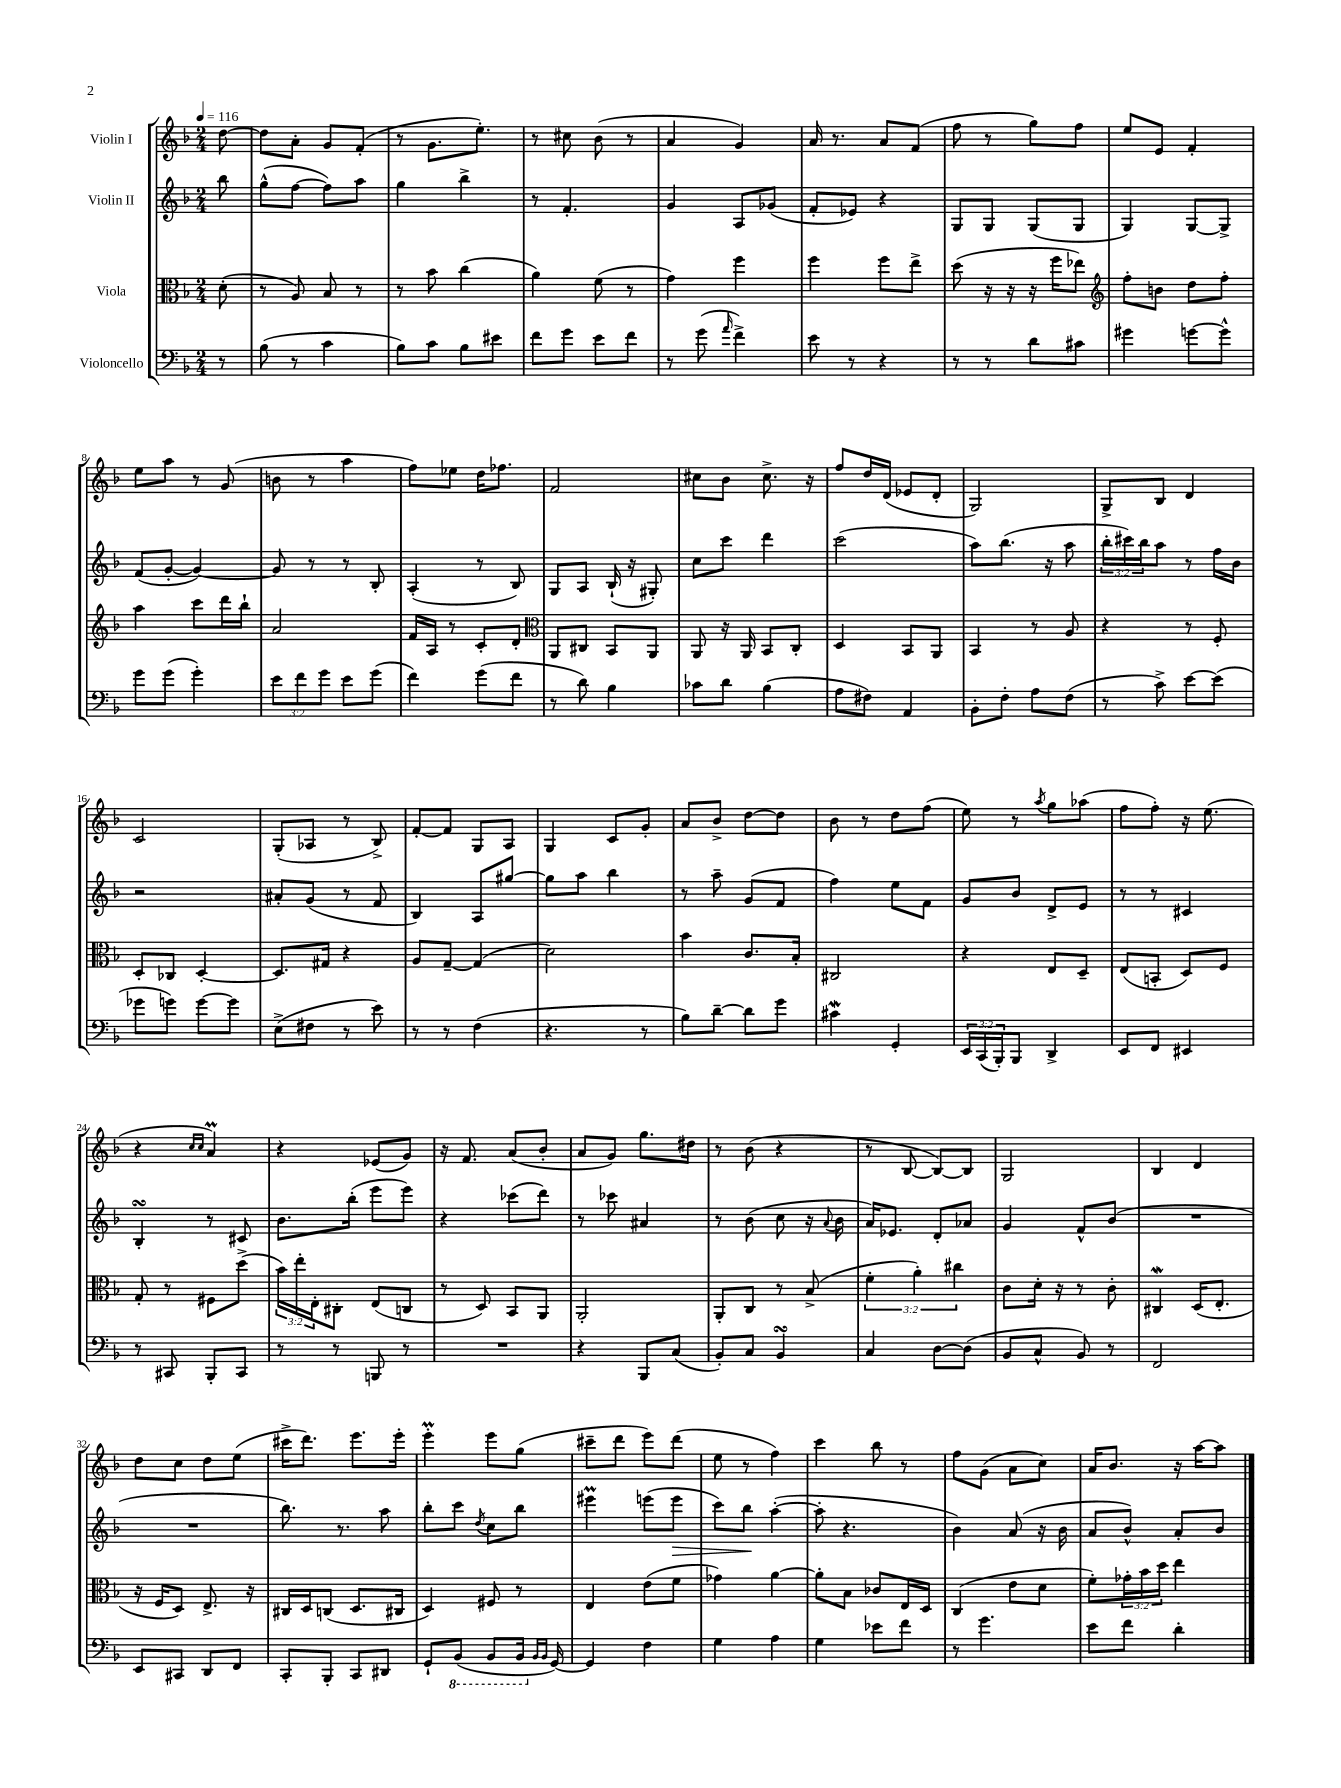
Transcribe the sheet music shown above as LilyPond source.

<<
\new StaffGroup <<
\new Staff = "s0" \with { instrumentName = "Violin I" } {
    \clef treble \key f \major \numericTimeSignature \time 2/4 \partial 8 \tempo 4 = 116
    d''8~ |
    d''8 a'8-. g'8 f'8-.( |
    r8 g'8. e''8.-.) |
    r8 cis''8 bes'8( r8 |
    a'4 g'4) |
    a'16 r8. a'8 f'8( |
    f''8 r8 g''8) f''8 |
    e''8 e'8 f'4-. |
    e''8 a''8 r8 g'8( |
    b'8 r8 a''4 |
    f''8) ees''8 d''16 fes''8. |
    f'2 |
    cis''8 bes'8 cis''8.-> r16 |
    f''8 d''16 d'16( ees'8 d'8-. |
    g2) |
    g8-> bes8 d'4 |
    c'2 |
    g8-.( aes8 r8 bes8->) |
    f'8~-. f'8 g8 a8 |
    g4 c'8 g'8-. |
    a'8 bes'8-> d''8~ d''8 |
    bes'8 r8 d''8 f''8( |
    e''8) r8 \acciaccatura { a''8 } g''8 aes''8( |
    f''8 f''8-.) r16 e''8.( |
    r4 \grace { c''16 c''16 } a'4\prall) |
    r4 ees'8( g'8) |
    r16 f'8. a'8( bes'8-. |
    a'8 g'8) g''8. dis''16 |
    r8 bes'8( r4 |
    r8 bes8~ bes8~) bes8 |
    g2 |
    bes4 d'4 |
    d''8 c''8 d''8 e''8( |
    cis'''16-> d'''8.) e'''8. e'''16-. |
    e'''4-.\prall e'''8 g''8( |
    cis'''8-- d'''8 e'''8) d'''8( |
    e''8 r8 f''4) |
    c'''4 bes''8 r8 |
    f''8 g'8( a'8 c''8) |
    a'16 bes'8. r16 a''16~ a''8 \bar "|." |
}
\new Staff = "s1" \with { instrumentName = "Violin II" } {
    \clef treble \key f \major \numericTimeSignature \time 2/4 \override Staff.TupletNumber.text = #tuplet-number::calc-fraction-text \partial 8
    bes''8 |
    g''8-^( f''8~ f''8) a''8 |
    g''4 bes''4-> |
    r8 f'4.-. |
    g'4 a8 ges'8( |
    f'8-. ees'8) r4 |
    g8 g8 g8( g8 |
    g4) g8~ g8-> |
    f'8( g'8~-. g'4~) |
    g'8 r8 r8 bes8-. |
    a4-.( r8 bes8) |
    g8 a8 bes16-!( r16 gis8-.) |
    c''8 c'''8 d'''4 |
    c'''2( |
    a''8) bes''8.( r16 a''8 |
    \tuplet 3/2 { bes''16-. cis'''16) bes''16 } a''8 r8 f''16 bes'16 |
    r2 |
    ais'8-. g'8( r8 f'8 |
    bes4) a8 gis''8~ |
    gis''8 a''8 bes''4 |
    r8 a''8-- g'8( f'8 |
    f''4) e''8 f'8 |
    g'8 bes'8 d'8-> e'8 |
    r8 r8 cis'4 |
    bes4-.\turn r8 cis'8 |
    bes'8. bes''16-.( e'''8 e'''8) |
    r4 ces'''8( d'''8) |
    r8 ces'''8 ais'4 |
    r8 bes'8( c''8 r16 \appoggiatura { a'8 } bes'16 |
    a'16) ees'8. d'8-. aes'8 |
    g'4 f'8-^ bes'8( |
    R2 |
    R2 |
    bes''8.) r8. a''8 |
    bes''8-. c'''8 \acciaccatura { d''8 } c''8 bes''8 |
    eis'''4\prall e'''8( e'''8\> |
    c'''8) bes''8\! a''4~-.( |
    a''8-. r4. |
    bes'4) a'8( r16 bes'16 |
    a'8 bes'8-^) a'8-. bes'8 \bar "|." |
}
\new Staff = "s2" \with { instrumentName = "Viola" } {
    \clef alto \key f \major \numericTimeSignature \time 2/4 \override Staff.TupletNumber.text = #tuplet-number::calc-fraction-text \partial 8
    d'8-.( |
    r8 a8) bes8 r8 |
    r8 bes'8 c''4( |
    a'4) f'8( r8 |
    g'4) f''4 |
    f''4 f''8 e''8-> |
    d''8( r16 r16 r16 f''16 ees''8) |
    \clef treble f''8-. b'8 d''8 f''8-. |
    a''4 c'''8 d'''16 bes''16-! |
    a'2 |
    f'16 a16 r8 c'8-. d'8-. |
    \clef alto a,8 cis8 bes,8 a,8 |
    a,8 r16 a,16 bes,8 c8-. |
    d4 bes,8 a,8 |
    bes,4 r8 a8 |
    r4 r8 f8-. |
    d8-. ces8 d4~-. |
    d8. gis16 r4 |
    a8 g8~-- g4( |
    d'2) |
    bes'4 c'8. bes16-. |
    cis2 |
    r4 e8 d8-- |
    e8( b,8-. d8) f8 |
    g8-. r8 fis8 d''8->( |
    \tuplet 3/2 { bes'16) e''16-. e16-. } cis8-. e8( c8 |
    r8 d8) bes,8 a,8 |
    a,2-. |
    a,8-. c8 r8 bes8->( |
    \tuplet 3/2 { f'4-. a'4-.) cis''4 } |
    c'8 d'16-. r16 r8 c'8-. |
    cis4\mordent d16( e8.-. |
    r16 f16 d8) e8.-> r16 |
    cis16 d16 c8( d8. cis16 |
    d4) fis8 r8 |
    e4 e'8( f'8 |
    ges'4) a'4~ |
    a'8-. bes8 ces'8 e16 d16 |
    c4( e'8 d'8 |
    f'8-.) \tuplet 3/2 { ges'16-. bes'16 d''16 } e''4 \bar "|." |
}
\new Staff = "s3" \with { instrumentName = "Violoncello" } {
    \clef bass \key f \major \numericTimeSignature \time 2/4 \override Staff.TupletNumber.text = #tuplet-number::calc-fraction-text \partial 8
    r8 |
    bes8( r8 c'4 |
    bes8) c'8 bes8 eis'8 |
    f'8 g'8 e'8 f'8 |
    r8 g'8( \grace { a'16 } f'4->) |
    e'8 r8 r4 |
    r8 r8 d'8 cis'8 |
    gis'4 g'8~ g'8-^ |
    g'8 g'8( g'4-.) |
    \tuplet 3/2 { e'8 f'8 g'8 } e'8 g'8( |
    f'4) g'8( f'8 |
    r8 d'8) bes4 |
    ces'8 d'8 bes4( |
    a8 fis8) a,4 |
    bes,8-. f8-. a8 f8( |
    r8 c'8->) e'8~ e'8( |
    ges'8 g'8) g'8~ g'8 |
    e8->( fis8 r8 e'8) |
    r8 r8 f4( |
    r4. r8 |
    bes8) d'8~-- d'8 g'8 |
    cis'4\mordent g,4-. |
    \tuplet 3/2 { e,16 c,16( bes,,16-.) } bes,,8 d,4-> |
    e,8 f,8 eis,4 |
    r8 cis,8 bes,,8-. cis,8 |
    r8 r8 b,,8 r8 |
    R2 |
    r4 bes,,8 c8( |
    bes,8-.) c8 bes,4\turn |
    c4 d8~ d8( |
    bes,8 c8-^ bes,8) r8 |
    f,2 |
    e,8 cis,8 d,8 f,8 |
    c,8-. bes,,8-. c,8 dis,8 |
    g,8-! \ottava #-1 bes,,8( bes,,8 bes,,16 \ottava #0 \grace { bes,16 bes,16 } g,16~) |
    g,4 f4 |
    g4 a4 |
    g4 ees'8 f'8 |
    r8 g'4. |
    e'8 f'8 d'4-. \bar "|." |
}
>>
>>
